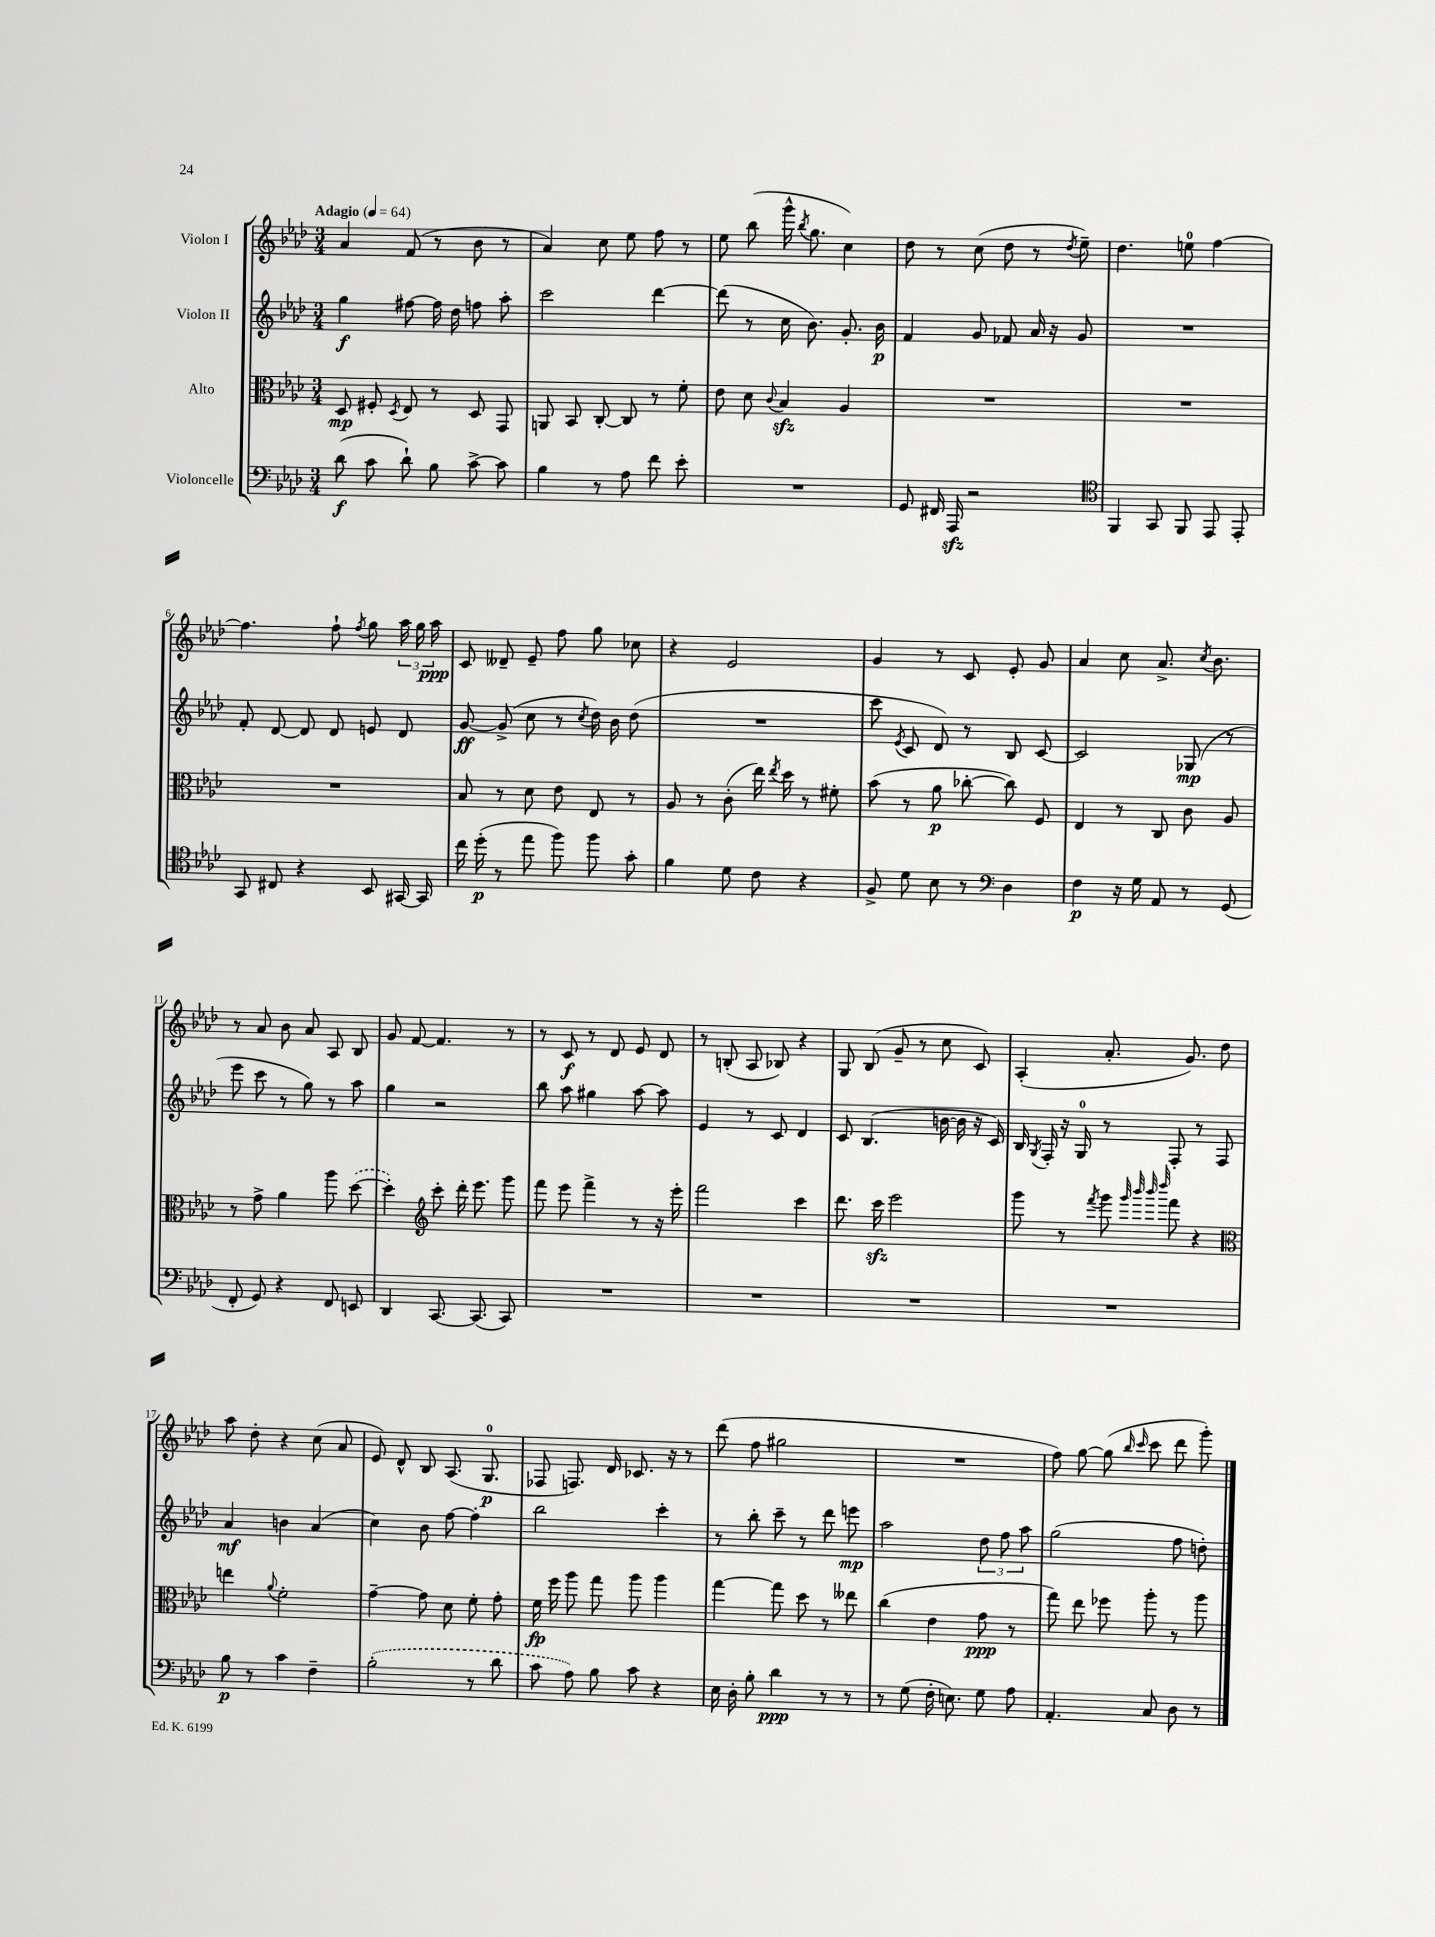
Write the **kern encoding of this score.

**kern	**dynam	**kern	**dynam	**kern	**dynam	**kern	**dynam
*part4	*part4	*part3	*part3	*part2	*part2	*part1	*part1
*staff4	*staff4	*staff3	*staff3	*staff2	*staff2	*staff1	*staff1
*I"Violoncelle	*	*I"Alto	*	*I"Violon II	*	*I"Violon I	*
*clefF4	*	*clefC3	*	*clefG2	*	*clefG2	*
*k[b-e-a-d-]	*	*k[b-e-a-d-]	*	*k[b-e-a-d-]	*	*k[b-e-a-d-]	*
*M3/4	*	*M3/4	*	*M3/4	*	*M3/4	*
*MM64	*	*MM64	*	*MM64	*	*MM64	*
=1	=1	=1	=1	=1	=1	=1	=1
!	!	!	!	!	!	!LO:TX:a:B:t=Adagio	!
(8d-\	f	8D-/	mp	4gg\	f	4a-/	.
8c\	.	8F#X'/	.	.	.	.	.
.	.	8qD-/	.	.	.	.	.
8d-`\)	.	8E-/	.	[8ff#X\	.	(8f/	.
8B-\	.	8r	.	16ff#\]	.	8r	.
.	.	.	.	16dd-\	.	.	.
[8c^\	.	8D-/	.	8ffn\	.	8b-\	.
8c\]	.	8GG/	.	8aa-'\	.	8r	.
=2	=2	=2	=2	=2	=2	=2	=2
4B-\	.	8AAn/	.	2ccc\	.	4a-/)	.
.	.	8BB-/	.	.	.	.	.
8r	.	[8C'/	.	.	.	8cc\	.
8A-\	.	8C/]	.	.	.	8ee-\	.
8f\	.	8r	.	[4ddd-\	.	8ff\	.
8e-'\	.	8f'\	.	.	.	8r	.
=3	=3	=3	=3	=3	=3	=3	=3
2.r	.	8e-\	.	(8ddd-\]	.	8ee-\	.
.	.	8d-\	.	8r	.	(8bb-\	.
.	.	8qqc/	.	.	.	.	.
.	.	4B-zz/	.	16cc\	.	16ggg^^\	.
.	.	.	.	.	.	8qbb-/	.
.	.	.	.	8.b-\)	.	8.gg\	.
.	.	4A-/	.	8.g'/	.	4cc\)	.
.	.	.	.	16b-\	p	.	.
=4	=4	=4	=4	=4	=4	=4	=4
8GG/	.	2.r	.	4f/	.	8dd-\	.
16FF#X/	.	.	.	.	.	8r	.
16AAA-zz/	.	.	.	.	.	.	.
2r	.	.	.	8g/	.	(8cc\	.
.	.	.	.	8f-X/	.	8dd-\	.
.	.	.	.	16a-/	.	8r	.
.	.	.	.	16r	.	.	.
.	.	.	.	.	.	8qdd-/	.
.	.	.	.	8g/	.	8ee-~\)	.
=5	=5	=5	=5	=5	=5	=5	=5
*clefC4	*	*	*	*	*	*	*
4FF/	.	2.r	.	2.r	.	4.dd-\	.
8GG/	.	.	.	.	.	.	.
8FF/	.	.	.	.	.	8een\	.
8EE-/	.	.	.	.	.	[4ff\	.
8EE-'/	.	.	.	.	.	.	.
!!LO:LB:g=z
=6	=6	=6	=6	=6	=6	=6	=6
8GG/	.	2.r	.	8f'/	.	4.ff\]	.
8C#X/	.	.	.	[8d-/	.	.	.
4r	.	.	.	8d-/]	.	.	.
.	.	.	.	8d-/	.	8ff`\	.
.	.	.	.	.	.	8qff/	.
8BB-/	.	.	.	8en/	.	8gg\	.
[16GG#X/	.	.	.	8d-/	.	24aa-\	.
.	.	.	.	.	.	24gg\	.
16GG#/]	.	.	.	.	.	.	.
.	.	.	.	.	.	24aa-\	ppp
=7	=7	=7	=7	=7	=7	=7	=7
16cc\	.	8B-/	.	[8g/	ff	8c/	.
(16dd-'\	p	.	.	.	.	.	.
8r	.	8r	.	(8g^/]	.	8d--X~/	.
8ee-\	.	8d-\	.	8cc\	.	8e-~/	.
8ff\)	.	8e-\	.	8r	.	8ff\	.
.	.	.	.	8qcc/	.	.	.
8ff\	.	8E-/	.	16dd-\)	.	8gg\	.
.	.	.	.	16b-\	.	.	.
8g'\	.	8r	.	(8dd-\	.	8cc-X\	.
=8	=8	=8	=8	=8	=8	=8	=8
4f\	.	8A-/	.	2.r	.	4r	.
.	.	8r	.	.	.	.	.
8d-\	.	(8c'\	.	.	.	2e-/	.
8c\	.	16ee-\)	.	.	.	.	.
.	.	8qee-/	.	.	.	.	.
.	.	16dd-\	.	.	.	.	.
4r	.	8r	.	.	.	.	.
.	.	8f#X'\	.	.	.	.	.
=9	=9	=9	=9	=9	=9	=9	=9
8F^/	.	(8b-\	.	8ccc\	.	4g/	.
.	.	.	.	8qe-/	.	.	.
8d-\	.	8r	.	8c/	.	.	.
8B-\	.	8a-\	p	8d-/)	.	8r	.
8r	.	[8cc-X'\	.	8r	.	8c/	.
*clefF4	*	*	*	*	*	*	*
4D-\	.	8cc-\])	.	8B-/	.	8e-'/	.
.	.	8F/	.	[8c/	.	8g/	.
=10	=10	=10	=10	=10	=10	=10	=10
4F\	p	4E-/	.	2c/]	.	4a-/	.
16r	.	8r	.	.	.	8cc\	.
16G\	.	.	.	.	.	.	.
8AA-/	.	8C/	.	.	.	8.a-^/	.
8r	.	8c\	.	(8G-X/	mp	.	.
.	.	.	.	.	.	8qcc/	.
.	.	.	.	.	.	8.b-\	.
(8GG/	.	8A-/	.	8r	.	.	.
!!LO:LB:g=z
=11	=11	=11	=11	=11	=11	=11	=11
8FF'/	.	8r	.	8eee-\	.	8r	.
8GG/)	.	8g^\	.	8ccc\	.	8a-/	.
4r	.	4a-\	.	8r	.	8b-\	.
.	.	.	.	8gg\)	.	8a-/	.
8FF/	.	8aa-\	.	8r	.	8A-/	.
8EEn/	.	([8dd-\	.	8aa-\	.	8B-/	.
=12	=12	=12	=12	=12	=12	=12	=12
4DD-/	.	4dd-'\])	.	4gg\	.	8g/	.
.	.	.	.	.	.	[8f/	.
*	*	*clefG2	*	*	*	*	*
[8.CC/	.	8ccc'\	.	2r	.	4.f/]	.
.	.	16ddd-'\	.	.	.	.	.
(8.CC/]	.	8.eee-\	.	.	.	.	.
8CC/)	.	8ggg\	.	.	.	8r	.
=13	=13	=13	=13	=13	=13	=13	=13
2.r	.	8fff\	.	8bb-\	.	8r	.
.	.	8eee-\	.	8aa-\	.	8c/	f
.	.	4fff^\	.	4gg#X\	.	8r	.
.	.	.	.	.	.	8d-/	.
.	.	8r	.	[8aa-\	.	8e-/	.
.	.	16r	.	8aa-\]	.	8d-/	.
.	.	16eee-'\	.	.	.	.	.
=14	=14	=14	=14	=14	=14	=14	=14
2.r	.	2fff\	.	4e-/	.	8r	.
.	.	.	.	.	.	(8Bn'/	.
.	.	.	.	8r	.	8A-/	.
.	.	.	.	8c/	.	8B-X/)	.
.	.	4ccc\	.	4d-/	.	4r	.
=15	=15	=15	=15	=15	=15	=15	=15
2.r	.	8.ddd-\	.	8c/	.	8G/	.
.	.	.	.	(4.B-/	.	(8B-/	.
.	.	16ccczz\	.	.	.	.	.
.	.	2eee-\	.	.	.	8g~/	.
.	.	.	.	.	.	8r	.
.	.	.	.	[16bn\	.	8cc\	.
.	.	.	.	16b\]	.	.	.
.	.	.	.	16r	.	8c/)	.
.	.	.	.	16c/)	.	.	.
=16	=16	=16	=16	=16	=16	=16	=16
2.r	.	8ggg\	.	16B-/	.	(4A-'/	.
.	.	.	.	8qG/	.	.	.
.	.	.	.	16F'/	.	.	.
.	.	8r	.	16r	.	.	.
.	.	.	.	16G/	.	.	.
.	.	8qfff/	.	.	.	.	.
.	.	8ggg\	.	8r	.	8.a-'/	.
.	.	32qqggg/	.	.	.	.	.
.	.	32qqbbb-/	.	.	.	.	.
.	.	32qqbbb-/	.	.	.	.	.
.	.	32qqdddd-/	.	.	.	.	.
.	.	8fff\	.	8F'/	.	.	.
.	.	.	.	.	.	8.g/)	.
.	.	4r	.	8r	.	.	.
.	.	.	.	8F/	.	8dd-\	.
!!LO:LB:g=z
=17	=17	=17	=17	=17	=17	=17	=17
*	*	*clefC3	*	*	*	*	*
8B-\	p	4een\	.	4a-/	mf	8aa-\	.
8r	.	.	.	.	.	8dd-'\	.
.	.	8qqa-/	.	.	.	.	.
4c\	.	2f'\	.	4bn\	.	4r	.
4F~\	.	.	.	(4a-/	.	(8cc\	.
.	.	.	.	.	.	8a-/	.
=18	=18	=18	=18	=18	=18	=18	=18
(2B-'\	.	[4g~\	.	4cc\)	.	8e-/)	.
.	.	.	.	.	.	8d-^^/	.
.	.	8g\]	.	8b-\	.	8B-/	.
.	.	8d-\	.	[8ff\	.	(8.A-/	.
8r	.	8f'\	.	4ff'\]	.	.	.
.	.	.	.	.	.	8.G/	p
8d-\	.	8g'\	.	.	.	.	.
=19	=19	=19	=19	=19	=19	=19	=19
8c\	.	16f\	fp	2bb-\	.	8F-X/	.
.	.	16ff\	.	.	.	.	.
8A-\)	.	8aa-\	.	.	.	8.Fn/)	.
8B-\	.	8gg\	.	.	.	.	.
.	.	.	.	.	.	16d-/	.
8c\	.	8aa-\	.	.	.	8.c-X/	.
4r	.	4aa-\	.	4ccc'\	.	.	.
.	.	.	.	.	.	16r	.
.	.	.	.	.	.	8r	.
=20	=20	=20	=20	=20	=20	=20	=20
16E-\	.	[4gg\	.	8r	.	(8ddd-\	.
16D-'\	.	.	.	.	.	.	.
8B-'\	.	.	.	8bb-'\	.	8ff\	.
4d-\	ppp	8gg\]	.	8ccc~\	.	2gg#X\	.
.	.	8dd-\	.	8r	.	.	.
8r	.	8r	.	8ddd-\	.	.	.
8r	.	8ee--X\	.	8eeen\	mp	.	.
=21	=21	=21	=21	=21	=21	=21	=21
8r	.	(4cc\	.	2aa-\	.	2.r	.
(8G\	.	.	.	.	.	.	.
16F'\	.	4e-\	.	.	.	.	.
8.En\)	.	.	.	.	.	.	.
8G\	.	8g\	ppp	12dd-\	.	.	.
.	.	.	.	12ff\	.	.	.
8A-\	.	8r	.	.	.	.	.
.	.	.	.	12aa-\	.	.	.
=22	=22	=22	=22	=22	=22	=22	=22
4.AA-'/	.	8gg\)	.	(2gg\	.	8ff\)	.
.	.	8ee-\	.	.	.	[8gg\	.
.	.	8ff-X\	.	.	.	(8gg\]	.
.	.	.	.	.	.	16qqbb-/	.
.	.	.	.	.	.	16qqccc/	.
8C/	.	8aa-'\	.	.	.	8ccc\	.
8D-\	.	8r	.	8ff\	.	8ddd-\	.
8r	.	8aa-\	.	8ddn'\)	.	8ggg'\)	.
==	==	==	==	==	==	==	==
*-	*-	*-	*-	*-	*-	*-	*-
